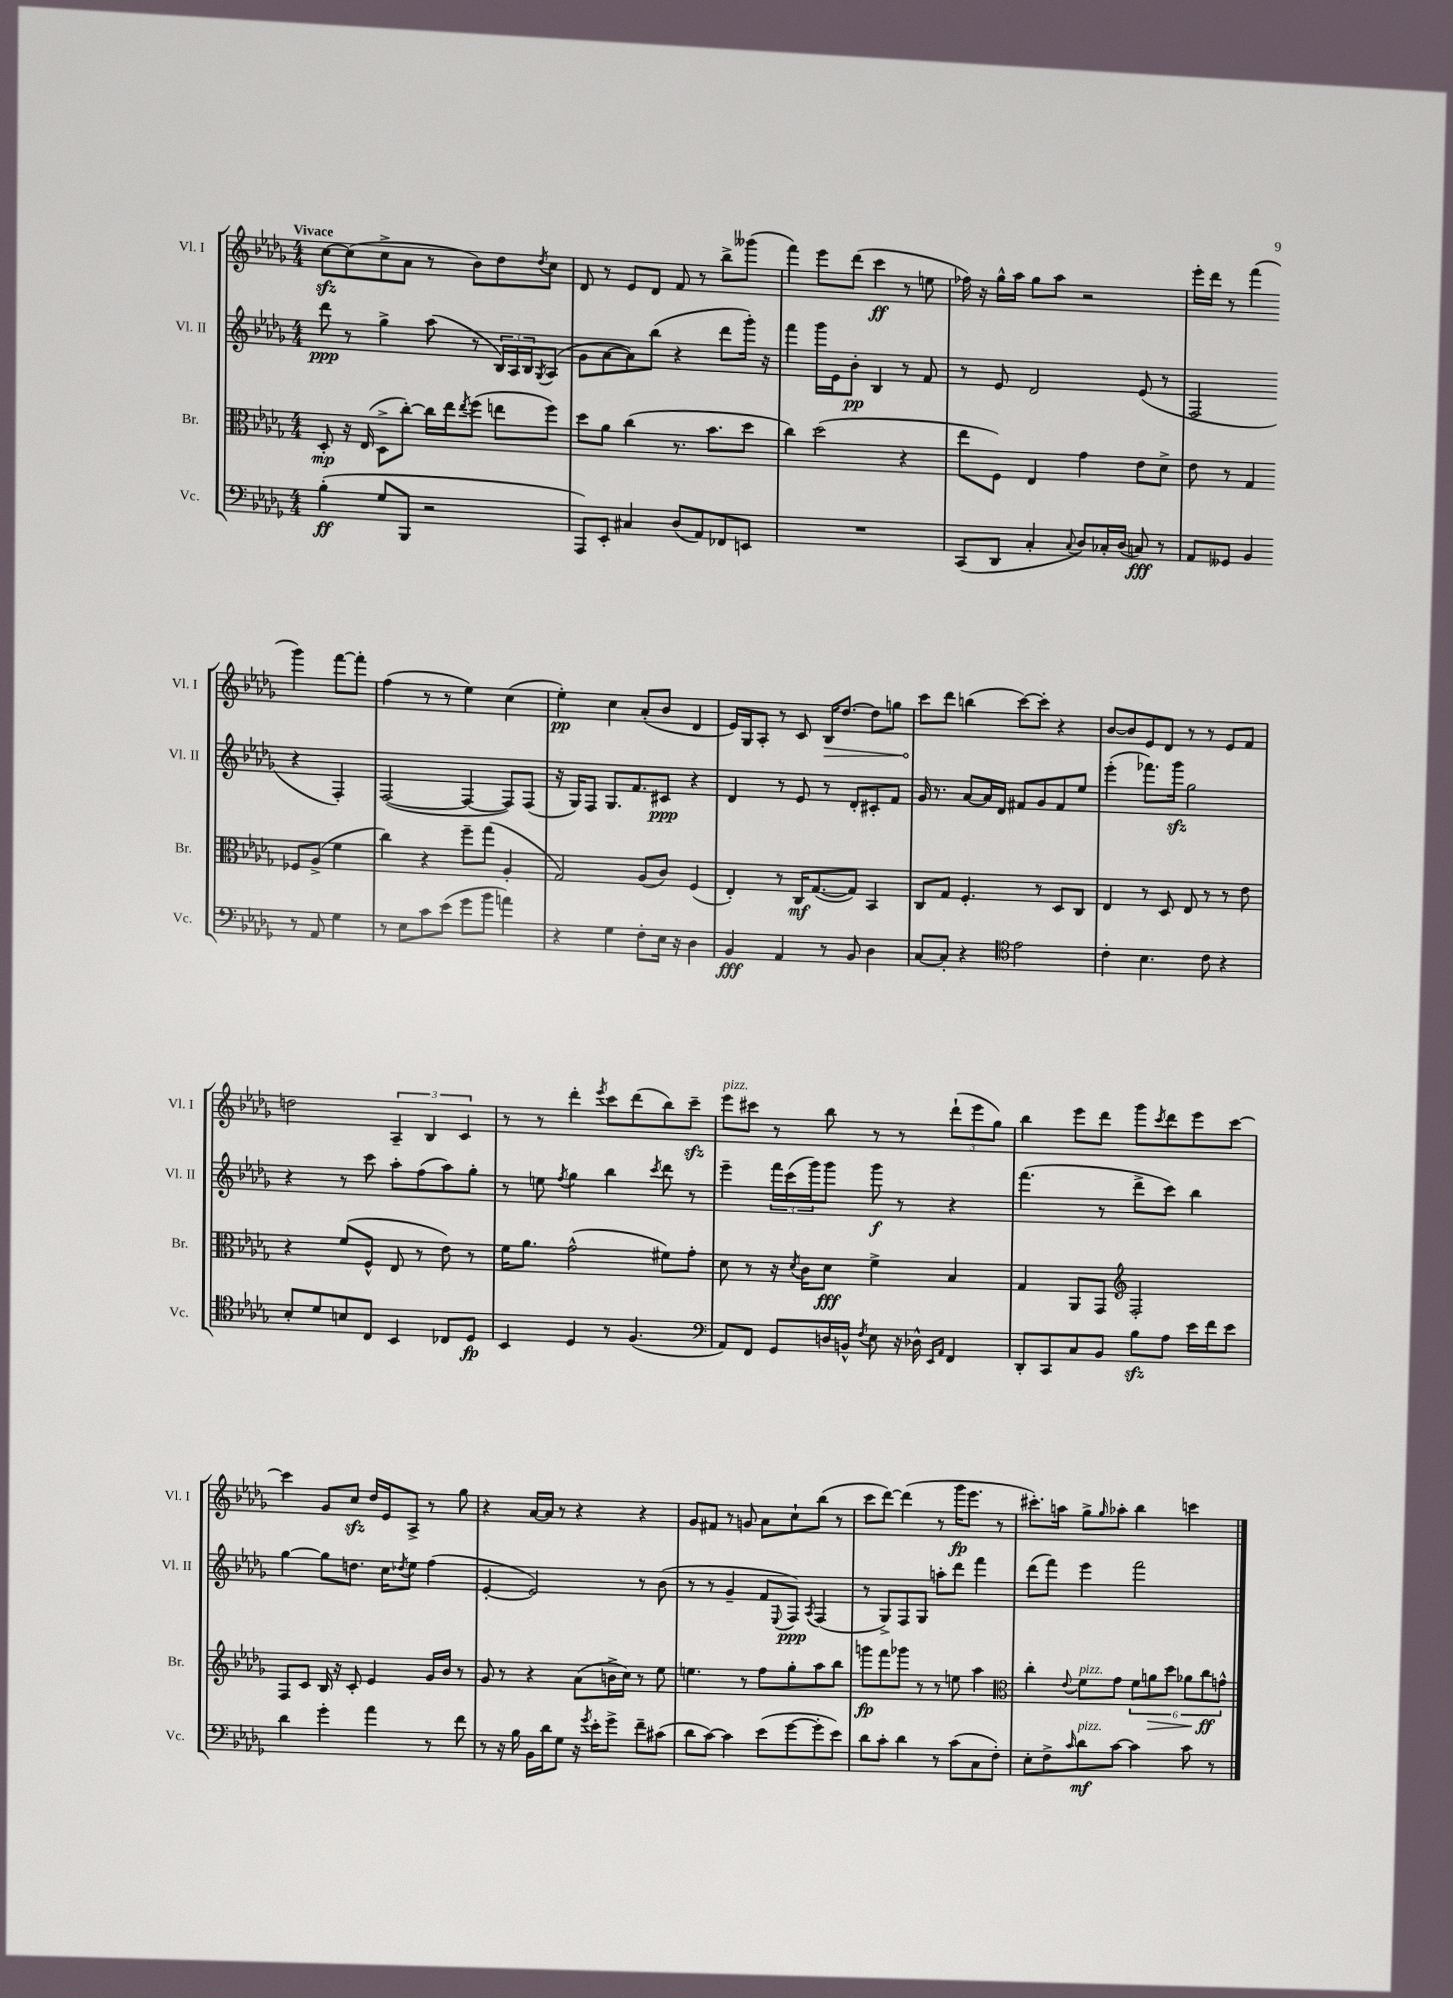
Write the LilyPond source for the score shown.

<<
\new StaffGroup <<
\new Staff = "s0" \with { instrumentName = "Vl. I" shortInstrumentName = "Vl. I" } {
    \clef treble \key des \major \numericTimeSignature \time 4/4 \tempo "Vivace"
    c''8~\sfz c''8( c''8-> aes'8 r8 bes'8) des''8 \acciaccatura { des''8 } c''8 |
    des'8 r8 ees'8 des'8 f'8 r8 bes''8-> geses'''8( |
    f'''4) ees'''8 des'''8( c'''4\ff r8 e''8 |
    fes''16) r16 ges''16-^ aes''16 ges''8 aes''8 r2 |
    ees'''16-. des'''16 r8 f'''4( ges'''4) f'''8~ f'''8-. |
    f''4( r8 r8 ees''4) c''4( |
    ees''4-.\pp) c''4 aes'8-.( bes'8 des'4 |
    ees'16) ges16 aes8-. r8 c'8 \once \override Hairpin.circled-tip = ##t bes16\> des''8.~ des''8 g''8 |
    c'''8\! des'''8 b''4( c'''8~) c'''8-. r4 |
    bes'8~ bes'8 ees'8 des'8 r8 r8 ees'8 f'8 |
    d''2 \tuplet 3/2 { aes4-- bes4 c'4 } |
    r8 r8 des'''4-. \acciaccatura { ees'''8 } c'''8 des'''8( bes''8) c'''8--\sfz |
    ees'''8^\markup { \italic "pizz." } cis'''8 r8 bes''8 r8 r8 \tuplet 3/2 { des'''8-!( ees'''8 ges''8) } |
    bes''4 ees'''8 des'''8 ges'''8 \acciaccatura { c'''8 } des'''8 ees'''8 c'''8~ |
    c'''4 ges'8 c''8\sfz des''16 ees'16 aes8-> r8 ges''8 |
    r4 aes'16~ aes'16 r8 r4 r4 |
    ges'8 fis'8 r8 g'8 aes'8 c''8-! bes''8( r8 |
    c'''8 des'''8~) des'''4( r8 ges'''16\fp ees'''8. r8 |
    cis'''8.-.) a''16 ges''8-> \grace { ges''16 } aes''8-. bes''4 c'''4 \bar "|." |
}
\new Staff = "s1" \with { instrumentName = "Vl. II" shortInstrumentName = "Vl. II" } {
    \clef treble \key des \major \numericTimeSignature \time 4/4
    des'''8\ppp r8 ges''4-> aes''8( r8 \tuplet 3/2 { bes16) aes16 bes16 } \acciaccatura { ges8 } aes8( |
    ges'8 aes'8~ aes'8) bes''8( r4 des'''8 ges'''16-.) r16 |
    f'''4 ges'''16 ees'16 bes'8-.\pp bes4 r8 f'8 |
    r8 ees'8 des'2 ees'8( r8 |
    f2 r4 f4-.) |
    f2~( f4~ f8) f8( |
    r16 ges16) f8 ges8. f'8. cis'8\ppp r4 |
    des'4 r8 ees'8 r8 des'8-. cis'8-. f'8 |
    ges'16 r8. aes'8~ aes'16 des'16 fis'8 ges'8 fis'8 ees''8 |
    ees'''4-.( fes'''8.) ges'''16\sfz ges''2 |
    r4 r8 c'''8 aes''8-. f''8( aes''8) ges''8-. |
    r8 e''8 \acciaccatura { f''8 } ges''4 bes''4 \acciaccatura { c'''8 } des'''8 r8 |
    ees'''4-- \tuplet 3/2 { f'''16 c'''16( ges'''16) } ges'''8 ges'''8\f r8 r4 |
    f'''4.( r8 des'''8-> c'''8) bes''4 |
    ges''4~ ges''8 d''8. c''16 \acciaccatura { des''8 } ees''8 f''4( |
    ees'4~-. ees'2) r8 bes'8( |
    r8 r8 ges'4-- f'8 \appoggiatura { ees8 } f8\ppp) \acciaccatura { aes8 } f4( |
    r8 ges8->) f8 ges8 a''8-. des'''8 f'''4 |
    des'''8( f'''8) ees'''4 f'''2 \bar "|." |
}
\new Staff = "s2" \with { instrumentName = "Br." shortInstrumentName = "Br." } {
    \clef alto \key des \major \numericTimeSignature \time 4/4
    des8-.\mp r16 ees16( des8-> c''8~-.) c''16 ees''16 \acciaccatura { ees''8 } f''8( e''8 f''8) |
    des''8 aes'8 c''4( r8. bes'8. des''8 |
    c''4) des''2( r4 |
    ees''8 f8) ees4 ges'4 ees'8 des'8-> |
    ees'8 r8 ges4 fes8 aes8->( f'4 |
    c''4) r4 f''8-- ges''8( aes4-. |
    ges2) aes8( c'8) f4( |
    ees4-.) r8 c16\mf ges8.~( ges8) bes,4 |
    c8 ges8 f4.-. r8 des8 c8 |
    ees4 r8 des8 ees8 r8 r8 ees'8 |
    r4 f'8( f8-^ ees8 r8 ees'8) r8 |
    f'16 aes'8. ges'2-^( fis'8) ges'8-. |
    des'8 r8 r16 \acciaccatura { des'8 } c'16 des'8\fff f'4-> bes4 |
    ges4 aes,8 ges,8 \clef treble f2-. |
    f8 c'8 bes16 r16 c'8-. ees'4 ges'16 bes'16 r8 |
    ges'8 r8 r4 aes'8( b'16-> c''16) r8 ees''8 |
    e''4. r8 f''8 ges''8-. aes''8 bes''8 |
    g'''8\fp f'''8 ges'''8 r8 r8 e''8 aes''4 |
    \clef alto c''4-. \appoggiatura { ees'8 } f'8^\markup { \italic "pizz." } ges'8 \tuplet 6/4 { f'8 a'8\> des''8 aes'8 c''8\ff\! g'8-^ } \bar "|." |
}
\new Staff = "s3" \with { instrumentName = "Vc." shortInstrumentName = "Vc." } {
    \clef bass \key des \major \numericTimeSignature \time 4/4
    bes4-.\ff( ges8 bes,,8 r2 |
    aes,,8) ees,8-. cis4 des8( aes,8) fes,8 e,8 |
    R1 |
    c,8( des,8 c4-. \appoggiatura { c8 } des8) ces16-. des16( c8\fff) r8 |
    aes,8 geses,8 bes,4 r8 aes,8 ges4 |
    r8 ees8 c'8 ees'8( ges'8 bes'8 a'4) |
    r4 ges4 f8-. ees16 r16 des4 |
    bes,4\fff aes,4 r8 bes,8 des4 |
    c8~ c8-. r4 \clef tenor ees'2 |
    c'4-. bes4. c'8 r4 |
    bes8-. des'8 b8 c8 bes,4 ces8 des8\fp |
    bes,4 des4 r8 f4.( |
    \clef bass aes,8) f,8 ges,8 d16 b,16-^ \acciaccatura { f8 } ees8 r16 des16-^ \grace { ees,16 aes,16 } f,4 |
    des,8-. c,8 c8 bes,8 bes8\sfz aes8 ees'16 f'16 ees'8 |
    des'4 ges'4-. aes'4 r8 f'8 |
    r8 r16 bes16 bes,16 des'16 ges8 r16 \acciaccatura { ges'8 } ees'16-. ges'8-> f'8-- cis'8( |
    des'8 c'8~) c'4 ees'8( ges'8~ ges'8-. ees'8) |
    des'8 c'8-. des'4 r8 c'8( c8 f8-.) |
    ees8-. f8-> \grace { c'16 } des'8\mf^\markup { \italic "pizz." } c'8~ c'4 c'8 r8 \bar "|." |
}
>>
>>
\layout { \context { \Score \remove "Bar_number_engraver" } }
